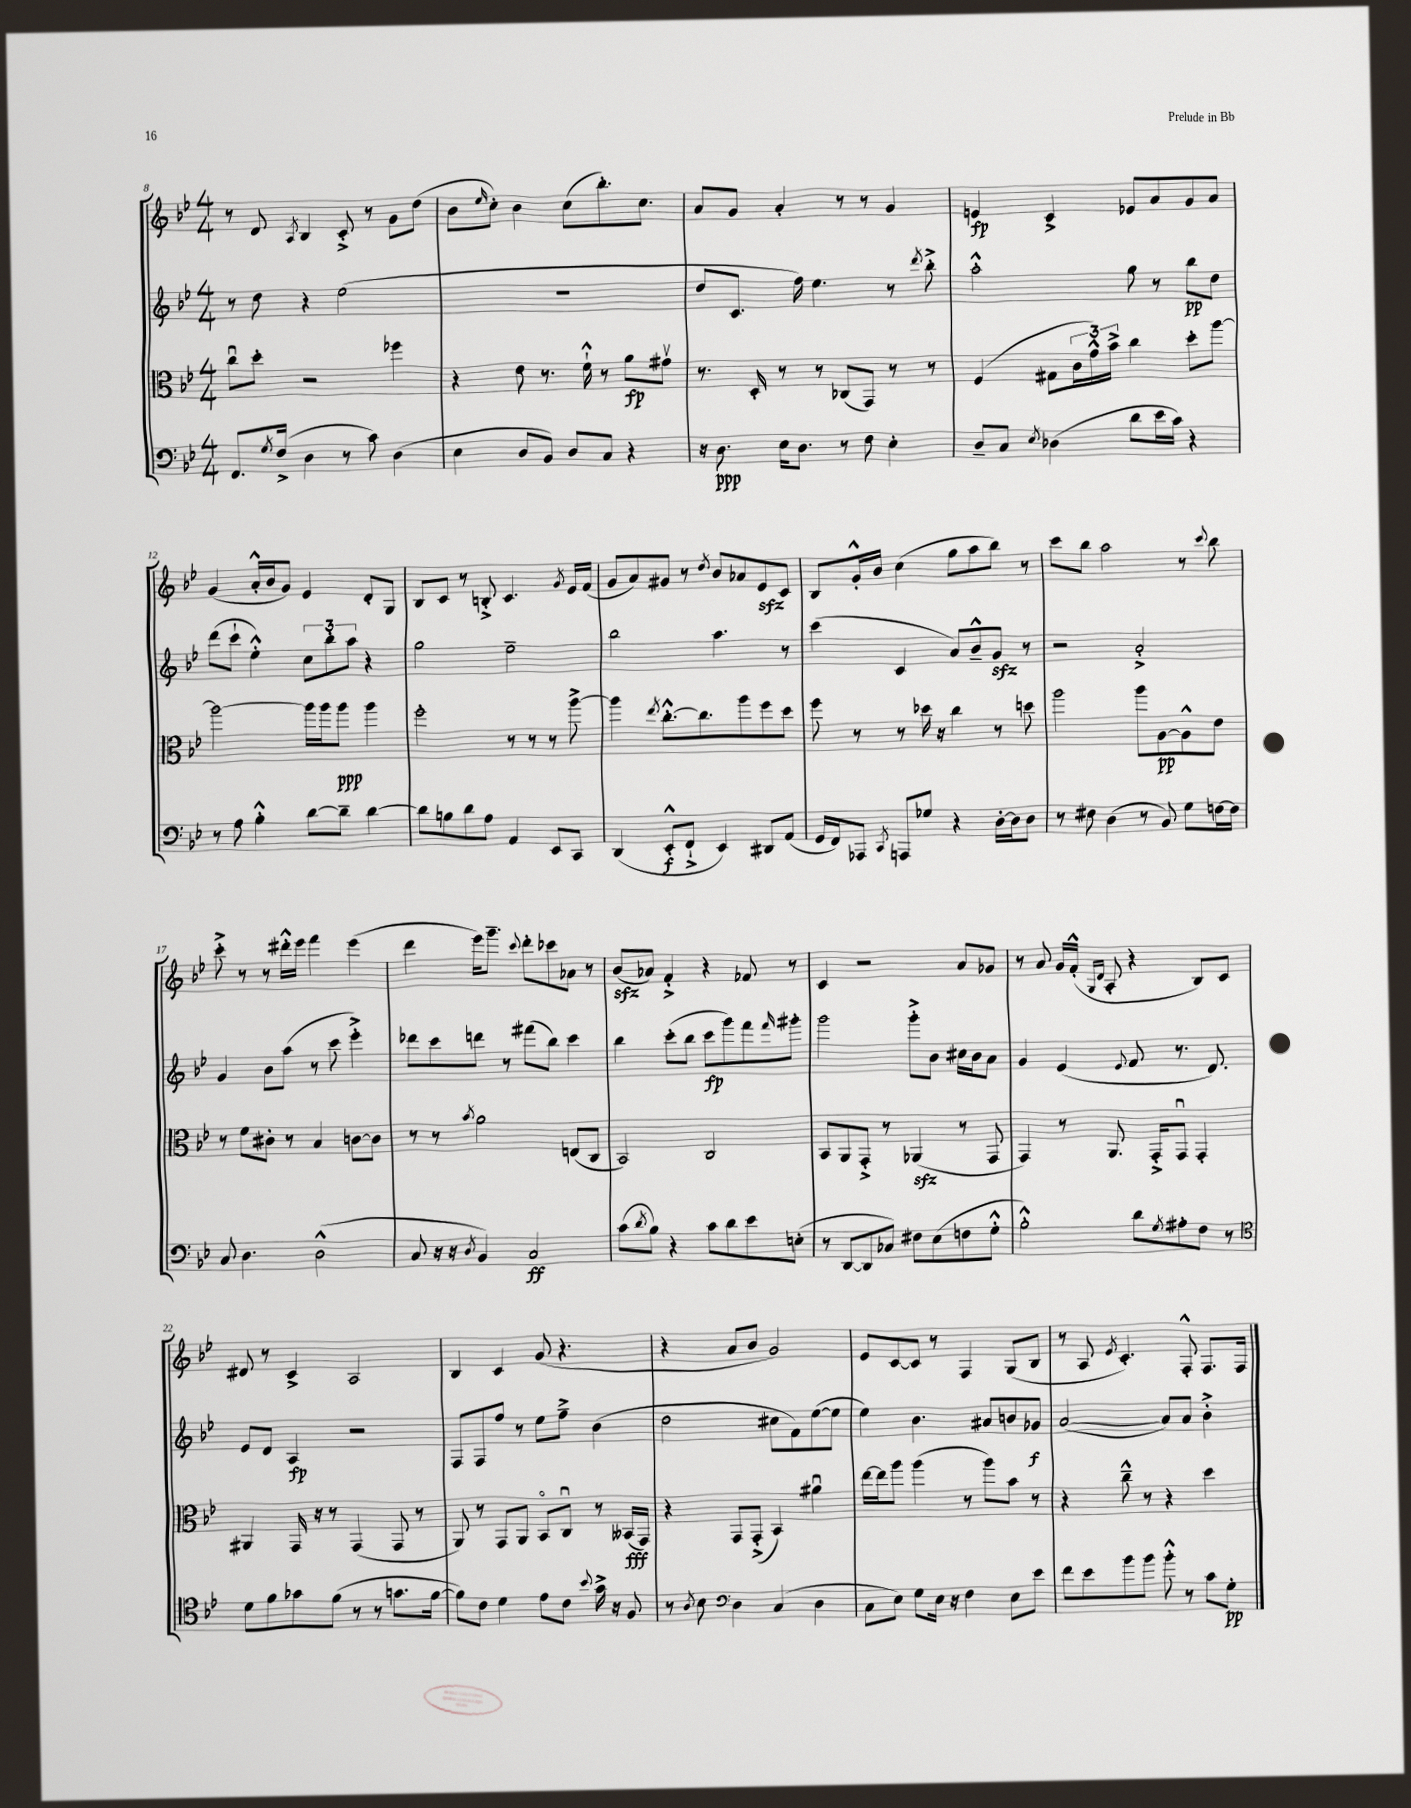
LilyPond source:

<<
\new StaffGroup <<
\new Staff = "s0" {
    \clef treble \key bes \major \numericTimeSignature \time 4/4
    r8 d'8 \acciaccatura { a8 } bes4 c'8-.-> r8 g'8 d''8( |
    bes'8 \grace { ees''16 } c''8-.) bes'4 c''8( bes''8.-.) c''8. |
    a'8 g'8 a'4-. r8 r8 g'4 |
    e'4\fp c'4-> ees'8 a'8 g'8 a'8 |
    g'4( a'16-.-^ bes'16 g'8) ees'4 d'8-. g8 |
    bes8 c'8 r8 b8-.-> c'4. \acciaccatura { g'8 } ees'16 f'16( |
    g'8 a'8) gis'8 r8 \acciaccatura { d''8 } bes'8 aes'8 ees'8\sfz c'8 |
    bes8 g'16-.-^ bes'16 c''4( g''8 a''8 bes''8) r8 |
    c'''8 bes''8 a''2 r8 \appoggiatura { c'''8 } bes''8 |
    c'''8-.-> r8 r8 dis'''16-.-^ ees'''16 f'''4 ees'''4( |
    d'''4 ees'''16) g'''8.-- \appoggiatura { c'''8 } d'''8-. ces'''8 aes'8 r8 |
    bes'8\sfz( aes'8) f'4-.-> r4 fes'8 r8 |
    c'4 r2 a'8 ges'8 |
    r8 a'8 g'16 f'16-.-^( \grace { g16 d'16 } a8-. r4 bes8) c'8 |
    dis'8 r8 c'4-> a2 |
    bes4 c'4 g'8( r4. |
    r4 a'8 bes'8 g'2) |
    ees'8 c'8~ c'8 r8 f4 g8( bes8 |
    r8 a8 \acciaccatura { ees'8 } c'4.-.) f8-.-^ f8. f16 \bar "|." |
}
\new Staff = "s1" {
    \clef treble \key bes \major \numericTimeSignature \time 4/4
    r8 d''8 r4 ees''2( |
    R1 |
    d''8 c'8. f''16) ees''4. r8 \acciaccatura { d'''8 } bes''8-.-> |
    a''2-.-^ g''8 r8 bes''8\pp d''8 |
    d'''8( c'''8-! ees''4-.-^) \tuplet 3/2 { c''8 bes''8-. a''8 } r4 |
    g''2 ees''2-- |
    bes''2 a''4. r8 |
    c'''4( c'4 a'8) bes'8---^ g'8\sfz r8 |
    r2 a'2-.-> |
    g'4 bes'8 a''8( r8 c'''8 ees'''4-.->) |
    des'''8 c'''8 d'''8 r8 fis'''8( bes''8) c'''4 |
    bes''4 c'''8-.( bes''8 c'''8\fp g'''8) f'''8 \grace { f'''16 } gis'''8-. |
    g'''2 g'''8-.-> bes'8 cis''16 bes'16 a'8 |
    g'4 ees'4( \appoggiatura { ees'8 } f'8 r8. d'8.) |
    ees'8 d'8 a4\fp r2 |
    f8 f8 f''8 r8 ees''8 f''8---> bes'4( |
    d''2 cis''8 f'8) ees''8~( ees''8 |
    ees''4) bes'4. ais'8 b'8 ges'8\f |
    a'2~( a'8) a'8 bes'4-.-> \bar "|." |
}
\new Staff = "s2" {
    \clef alto \key bes \major \numericTimeSignature \time 4/4
    c''8\downbow d''8-. r2 fes''4 |
    r4 ees'8 r8. f'16-!-^ r8 a'8\fp gis'8\upbow |
    r8. d16-. r8 r8 ces8( g,8) r8 r8 |
    f4( gis8 \tuplet 3/2 { c'16 g'16-^) bes'16-> } c''4 d''8-. a''8~ |
    a''2~ a''16 a''16 a''8\ppp a''4 |
    f''2-. r8 r8 r8 a''8~-> |
    a''4 \acciaccatura { ees''8 } c''8.~-.-^ c''8. a''8 f''8 d''8 |
    f''8 r8 r8 des''16 r16 c''4 r8 d''8 |
    a''2 a''8 a8~\pp a8-^ ees'8 |
    r8 f'8 cis'8-. r8 bes4 c'8~ c'8 |
    r8 r8 \acciaccatura { bes'8 } a'2 e8( c8 |
    bes,2) c2 |
    bes,8 a,8 g,8-.-> r8 aes,4\sfz( r8 g,8 |
    g,4) r8 a,8. g,16-.-> g,8\downbow g,4-. |
    ais,4 g,16 r16 r8 g,4( g,8 r8 |
    a,8) r8 g,8 a,8 bes,8\flageolet c8\downbow r8 beses,16\fff( g,16) |
    r4 g,8 g,8-.->( bes,4) ais'4\downbow |
    ees''16~ ees''16 a''8 a''4( r8 a''8) bes'8 r8 |
    r4 c''8---^ r8 r4 d''4 \bar "|." |
}
\new Staff = "s3" {
    \clef bass \key bes \major \numericTimeSignature \time 4/4
    f,8. \acciaccatura { g8 } f16->( d4 r8 c'8) d4( |
    ees4 d8 bes,8) d8 c8 r4 |
    r16 d8.\ppp ees16 d8. r8 f8 ees4-. |
    d8-- c8 \acciaccatura { ees8 } des4( d'8 ees'16 c'16) r4 |
    r8 a8 bes4-.-^ d'8~ d'8-- d'4~ |
    d'8 b8 d'8 a8 a,4 ees,8 c,8 |
    d,4( ees,8-.-^\f f,8-!-> ees,4) dis,8 a,8( |
    g,16 f,16) aes,,8 \acciaccatura { c,8 } a,,8 ges8 r4 d16~-. d16 d8 |
    r8 fis8 d4( r8 bes,8) g8 f16~ f16 |
    c8 d4. d2-^( |
    c8 r16 r16 \acciaccatura { d8 } bes,4) c2\ff |
    c'8( \acciaccatura { d'8 } bes8) r4 c'8 d'8 ees'8 e8-.( |
    r8 d,8~ d,8 ces8) fis8 ees8( f8 g8-.-^ |
    bes2-.-^) d'8 \acciaccatura { g8 } ais8-. f8 r8 |
    \clef tenor d'8 f'8 ges'8 f'8( r8 r8 g'8. f'16~ |
    f'8) c'8 d'4 ees'8 c'8 \appoggiatura { bes'8 } g'16-> r16 f8 |
    r8 \acciaccatura { a8 } bes8 \clef bass d4 c4( d4 |
    c8 ees8) g8 ees16 r16 f4 ees8 ees'8 |
    f'8 ees'8 bes'8 bes'8 bes'8-.-^ r8 c'8 g8-.\pp \bar "|." |
}
>>
>>
\layout { \context { \Score currentBarNumber = #8 } }
